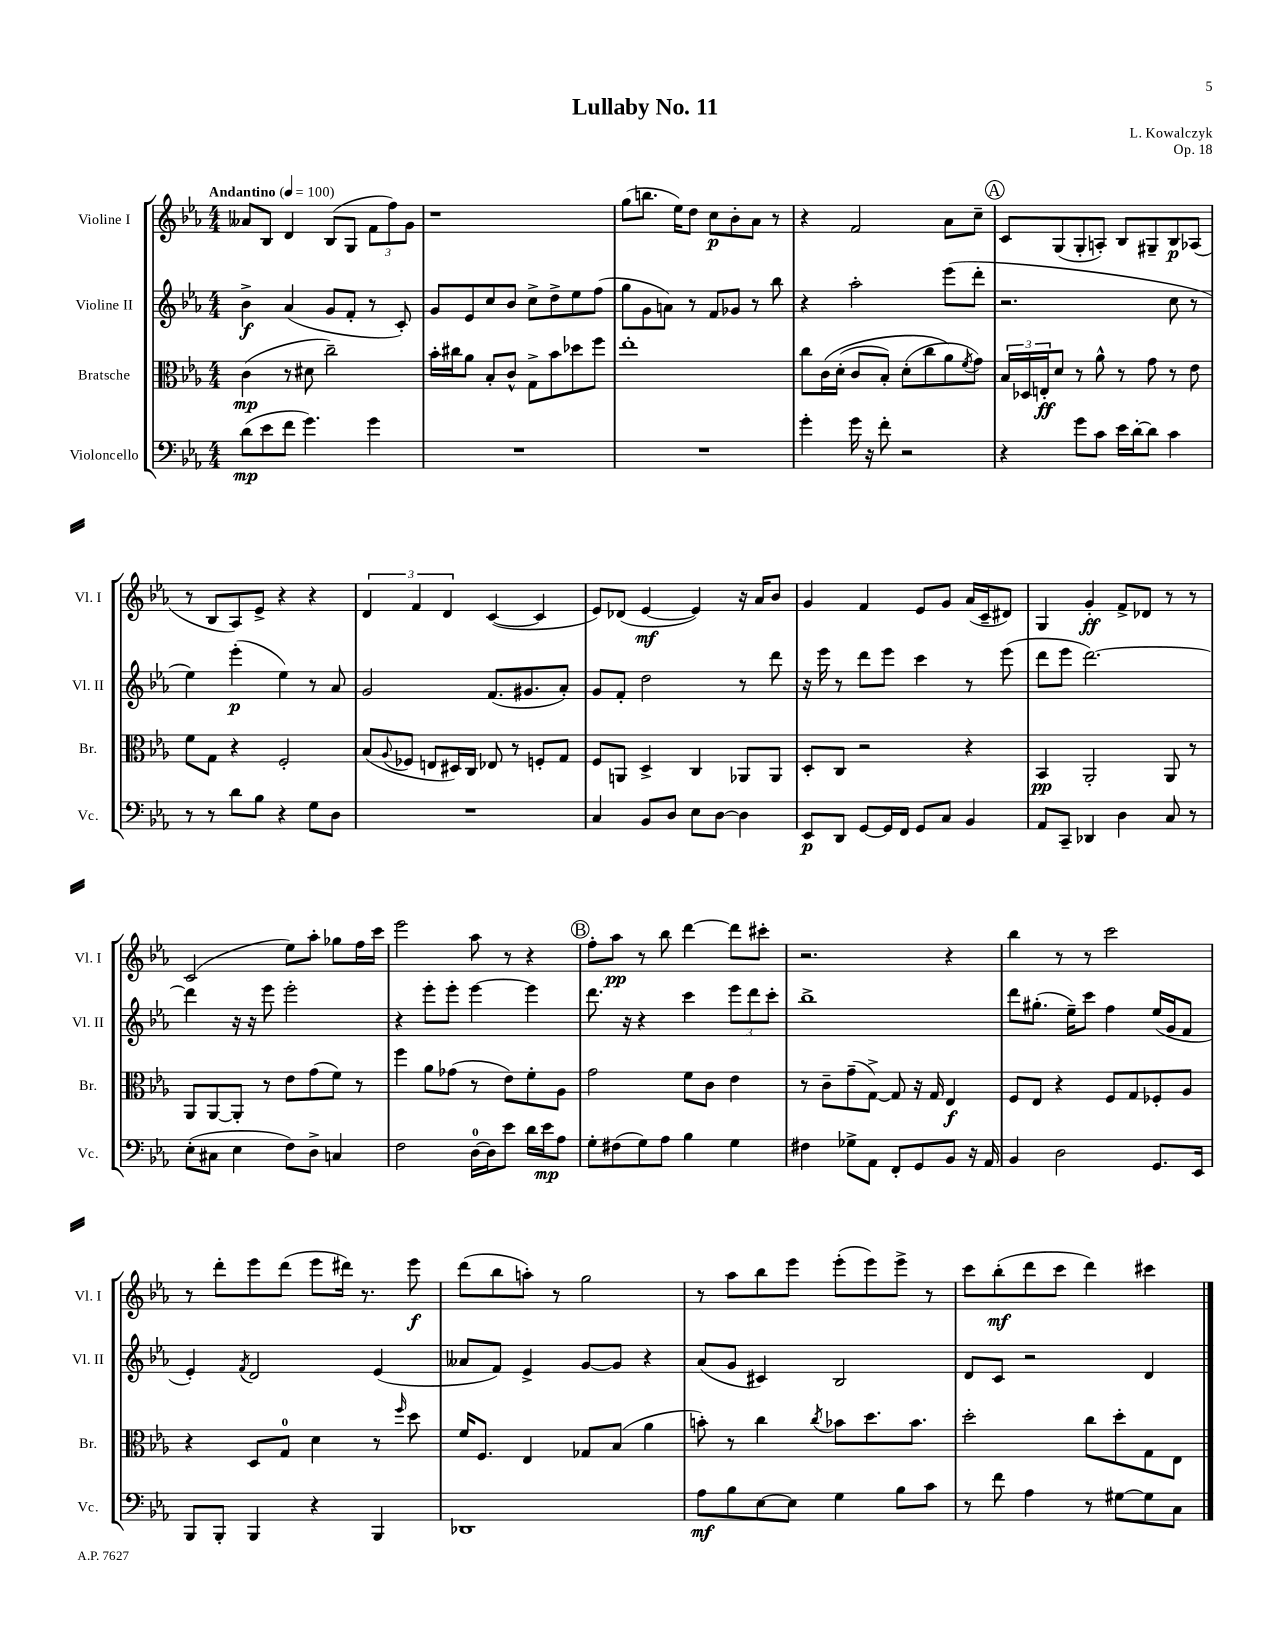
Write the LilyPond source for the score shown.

\header { title = "Lullaby No. 11" composer = "L. Kowalczyk" opus = "Op. 18" }
<<
\new StaffGroup <<
\new Staff = "s0" \with { instrumentName = "Violine I" shortInstrumentName = "Vl. I" } {
    \clef treble \key ees \major \numericTimeSignature \time 4/4 \tempo "Andantino" 4 = 100
    aeses'8 bes8 d'4 bes8( g8 \tuplet 3/2 { f'8 f''8) g'8 } |
    r1 |
    g''8( b''8. ees''16) d''8 c''8\p bes'8-. aes'8 r8 |
    r4 f'2 aes'8 c''8-- |
    \mark \markup { \circle "A" } c'8 g8( g8-. a8-.) bes8 gis8-- bes8\p aes8( |
    r8 bes8 aes8) ees'8-> r4 r4 |
    \tuplet 3/2 { d'4 f'4 d'4 } c'4~( c'4 |
    ees'8) des'8( ees'4~\mf ees'4) r16 aes'16 bes'8 |
    g'4 f'4 ees'8 g'8 aes'16( c'16-- dis'8) |
    g4 g'4-.\ff f'8-> des'8 r8 r8 |
    c'2( ees''8) aes''8-. ges''8 f''16 c'''16 |
    ees'''2 aes''8 r8 r4 |
    \mark \markup { \circle "B" } f''8-. aes''8\pp r8 bes''8 d'''4~ d'''8 cis'''8-. |
    r2. r4 |
    bes''4 r8 r8 c'''2 |
    r8 d'''8-. ees'''8 d'''8( ees'''8 dis'''16) r8. ees'''8\f |
    d'''8( bes''8 a''8-.) r8 g''2 |
    r8 aes''8 bes''8 ees'''8 ees'''8-.( ees'''8) ees'''8-> r8 |
    c'''8 bes''8-.\mf( d'''8 c'''8 d'''4) cis'''4 \bar "|." |
}
\new Staff = "s1" \with { instrumentName = "Violine II" shortInstrumentName = "Vl. II" } {
    \clef treble \key ees \major \numericTimeSignature \time 4/4
    bes'4->\f aes'4( g'8 f'8-. r8 c'8-.) |
    g'8 ees'8 c''8 bes'8 c''8-> d''8-> ees''8 f''8( |
    g''8 g'8 a'8) r8 f'8 ges'8 r8 bes''8 |
    r4 aes''2-. ees'''8( d'''8-. |
    \mark \markup { \circle "A" } r2. c''8 r8 |
    ees''4) ees'''4-.\p( ees''4) r8 aes'8 |
    g'2 f'8.( gis'8. aes'8-.) |
    g'8 f'8-. d''2 r8 d'''8 |
    r16 ees'''16 r8 d'''8 ees'''8 c'''4 r8 ees'''8( |
    d'''8 ees'''8 d'''2.~) |
    d'''4 r16 r16 ees'''8 ees'''2-. |
    r4 ees'''8-. ees'''8-. ees'''4~ ees'''4 |
    \mark \markup { \circle "B" } d'''8. r16 r4 c'''4 \tuplet 3/2 { ees'''8 d'''8 c'''8-. } |
    bes''1-> |
    d'''8 gis''8.-.( ees''16--) c'''8 f''4 ees''16( g'16 f'8 |
    ees'4-.) \acciaccatura { f'8 } d'2 ees'4( |
    aeses'8 f'8) ees'4-> g'8~ g'8 r4 |
    aes'8( g'8 cis'4) bes2 |
    d'8 c'8 r2 d'4 \bar "|." |
}
\new Staff = "s2" \with { instrumentName = "Bratsche" shortInstrumentName = "Br." } {
    \clef alto \key ees \major \numericTimeSignature \time 4/4
    c'4\mp( r8 dis'8 c''2--) |
    bes'16-. cis''16 aes'8 bes8-. c'8-^ g8-> bes'8 des''8 f''8 |
    ees''1-. |
    c''8 c'16\( d'16-.( c'8 bes8-.) d'8-.( c''8 aes'8\) \acciaccatura { f'8 } g'8) |
    \mark \markup { \circle "A" } \tuplet 3/2 { bes16 des16 e16-.\ff } d'8 r8 aes'8-^ r8 g'8 r8 ees'8 |
    f'8 g8 r4 f2-. |
    bes8( \appoggiatura { aes8 } fes8 e8 dis16) c16 ees8 r8 f8-. g8 |
    f8 a,8 d4-> c4 aes,8 aes,8 |
    d8-. c8 r2 r4 |
    bes,4\pp aes,2-. aes,8 r8 |
    aes,8 aes,8~ aes,8-. r8 ees'8 g'8( f'8) r8 |
    f''4 aes'8 ges'8( r8 ees'8) f'8-. aes8 |
    \mark \markup { \circle "B" } g'2 f'8 c'8 ees'4 |
    r8 c'8-- g'8--( g8~->) g8 r16 g16 ees4\f |
    f8 ees8 r4 f8 g8 fes8-. aes8 |
    r4 d8 g8-0 d'4 r8 \grace { f''16 } d''8 |
    f'16 f8. ees4 ges8 bes8( aes'4 |
    b'8-.) r8 c''4 \acciaccatura { c''8 } bes'8 d''8. bes'8. |
    d''2-. c''8 d''8-. g8 ees8 \bar "|." |
}
\new Staff = "s3" \with { instrumentName = "Violoncello" shortInstrumentName = "Vc." } {
    \clef bass \key ees \major \numericTimeSignature \time 4/4
    d'8\mp( ees'8 f'8 g'4.) g'4 |
    R1 |
    R1 |
    g'4-. g'16 r16 f'8-. r2 |
    \mark \markup { \circle "A" } r4 g'8 c'8 ees'16 d'16~-. d'8 c'4 |
    r8 r8 d'8 bes8 r4 g8 d8 |
    R1 |
    c4 bes,8 d8 ees8 d8~ d4 |
    ees,8\p d,8 g,8~ g,16 f,16 g,8 c8 bes,4 |
    aes,8 c,8-- des,4 d4 c8 r8 |
    ees8-.( cis8 ees4 f8) d8-> c4 |
    f2 d16-0~ d16 ees'8 d'16 ees'16\mp aes8 |
    \mark \markup { \circle "B" } g8-. fis8( g8) aes8 bes4 g4 |
    fis4 ges8-> aes,8 f,8-. g,8 bes,8 r16 aes,16 |
    bes,4 d2 g,8. ees,16 |
    bes,,8 bes,,8-. bes,,4 r4 bes,,4 |
    des,1 |
    aes8\mf bes8 ees8~ ees8 g4 bes8 c'8 |
    r8 f'8 aes4 r8 gis8~ gis8 c8 \bar "|." |
}
>>
>>
\layout { \context { \Score \remove "Bar_number_engraver" } }
